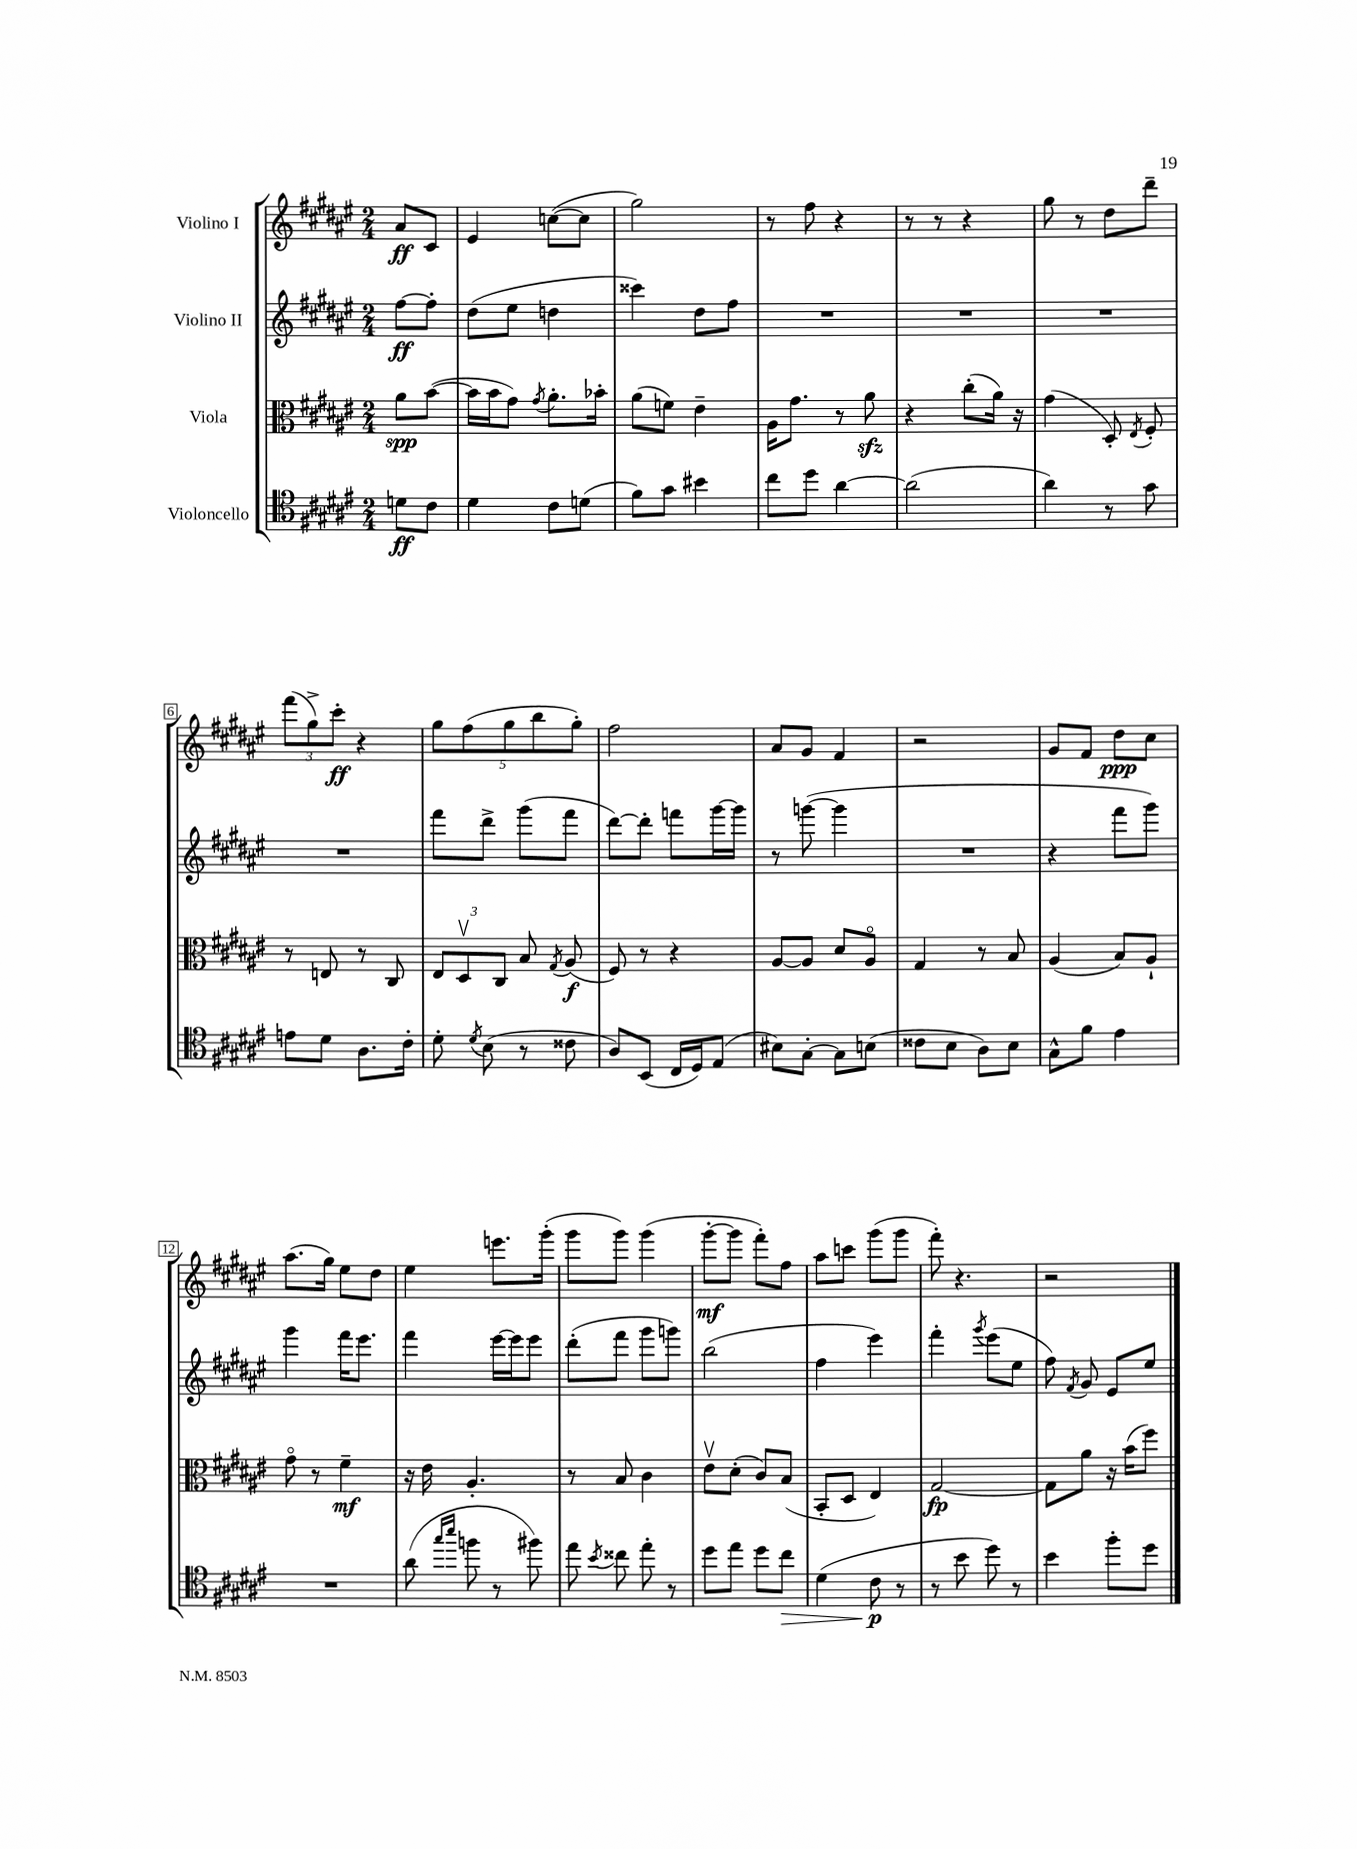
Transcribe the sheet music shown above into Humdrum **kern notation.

**kern	**dynam	**kern	**dynam	**kern	**dynam	**kern	**dynam
*part4	*part4	*part3	*part3	*part2	*part2	*part1	*part1
*staff4	*staff4	*staff3	*staff3	*staff2	*staff2	*staff1	*staff1
*I"Violoncello	*	*I"Viola	*	*I"Violino II	*	*I"Violino I	*
*clefC4	*	*clefC3	*	*clefG2	*	*clefG2	*
*k[f#c#g#d#a#e#]	*	*k[f#c#g#d#a#e#]	*	*k[f#c#g#d#a#e#]	*	*k[f#c#g#d#a#e#]	*
*M2/4	*	*M2/4	*	*M2/4	*	*M2/4	*
=	=	=	=	=	=	=	=
8dn\L	ff	8a#\L	spp	[8ff#\L	ff	8a#/L	ff
8c#\J	.	([8b\J	.	8ff#'\J]	.	8c#/J	.
=1	=1	=1	=1	=1	=1	=1	=1
4d#\	.	16b\LL]	.	(8dd#\L	.	4e#/	.
.	.	16b\J	.	.	.	.	.
.	.	8g#\J)	.	8ee#\J	.	.	.
.	.	8qg#/	.	.	.	.	.
8c#\L	.	8.a#'\L	.	4ddn\	.	([8ccn\L	.
(8dn\J	.	.	.	.	.	8cc\J]	.
.	.	16b-X'\Jk	.	.	.	.	.
=2	=2	=2	=2	=2	=2	=2	=2
8f#\L)	.	(8a#\L	.	4ccc##X\)	.	2gg#\)	.
8g#\J	.	8fn\J)	.	.	.	.	.
4b#X\	.	4e#~\	.	8dd#\L	.	.	.
.	.	.	.	8ff#\J	.	.	.
=3	=3	=3	=3	=3	=3	=3	=3
8cc#\L	.	16A#\KL	.	2r	.	8r	.
.	.	8.g#\J	.	.	.	.	.
8dd#\J	.	.	.	.	.	8ff#\	.
[4a#\	.	8r	.	.	.	4r	.
.	.	8a#zz\	.	.	.	.	.
=4	=4	=4	=4	=4	=4	=4	=4
(2a#\]	.	4r	.	2r	.	8r	.
.	.	.	.	.	.	8r	.
.	.	(8cc#'\L	.	.	.	4r	.
.	.	16a#\Jk)	.	.	.	.	.
.	.	16r	.	.	.	.	.
=5	=5	=5	=5	=5	=5	=5	=5
4a#\)	.	(4g#\	.	2r	.	8gg#\	.
.	.	.	.	.	.	8r	.
8r	.	8D#'/)	.	.	.	8dd#\L	.
.	.	8qE#/	.	.	.	.	.
8g#\	.	8F#'/	.	.	.	8ddd#~\J	.
!!LO:LB:g=z
=6	=6	=6	=6	=6	=6	=6	=6
8en\L	.	8r	.	2r	.	(12fff#\L	.
.	.	.	.	.	.	12gg#^\)	.
8d#\J	.	8En/	.	.	.	.	.
.	.	.	.	.	.	12ccc#'\J	ff
8.A#\L	.	8r	.	.	.	4r	.
.	.	8C#/	.	.	.	.	.
16c#'\Jk	.	.	.	.	.	.	.
=7	=7	=7	=7	=7	=7	=7	=7
8d#'\	.	12E#/L	.	8fff#\L	.	10gg#\L	.
.	.	12D#v/	.	.	.	.	.
.	.	.	.	.	.	(10ff#\	.
8qd#/	.	.	.	.	.	.	.
(8B\	.	.	.	8ddd#^\J	.	.	.
.	.	12C#/J	.	.	.	.	.
.	.	.	.	.	.	10gg#\	.
8r	.	8B/	.	(8ggg#\L	.	.	.
.	.	.	.	.	.	10bb\	.
.	.	8qG#/	.	.	.	.	.
8c##X\	.	(8A#/	f	8fff#\J	.	.	.
.	.	.	.	.	.	10gg#'\J)	.
=8	=8	=8	=8	=8	=8	=8	=8
8A#/L)	.	8F#/)	.	[8ddd#\L)	.	2ff#\	.
(8BB/J	.	8r	.	8ddd#'\J]	.	.	.
16C#/LL	.	4r	.	8fffn\L	.	.	.
16D#/J)	.	.	.	.	.	.	.
(8E#/J	.	.	.	[16ggg#\L	.	.	.
.	.	.	.	16ggg#\JJ]	.	.	.
=9	=9	=9	=9	=9	=9	=9	=9
8B#X\L)	.	[8A#/L	.	8r	.	8a#/L	.
[8G#'\J	.	8A#/J]	.	([8gggn\	.	8g#/J	.
8G#\L]	.	8d#/L	.	4ggg\]	.	4f#/	.
(8Bn\J	.	8A#/J	.	.	.	.	.
=10	=10	=10	=10	=10	=10	=10	=10
8c##X\L	.	4G#/	.	2r	.	2r	.
8B\J	.	.	.	.	.	.	.
8A#\L)	.	8r	.	.	.	.	.
8B\J	.	8B/	.	.	.	.	.
=11	=11	=11	=11	=11	=11	=11	=11
8G#^^\L	.	(4A#/	.	4r	.	8g#/L	.
8f#\J	.	.	.	.	.	8f#/J	.
4e#\	.	8B/L)	.	8fff#\L	.	8dd#\L	ppp
.	.	8A#`/J	.	8ggg#\J)	.	8cc#\J	.
!!LO:LB:g=z
=12	=12	=12	=12	=12	=12	=12	=12
2r	.	8g#\	.	4ggg#\	.	(8.aa#\L	.
.	.	8r	.	.	.	.	.
.	.	.	.	.	.	16gg#\Jk)	.
.	.	4f#~\	mf	16fff#\KL	.	8ee#\L	.
.	.	.	.	8.eee#\J	.	.	.
.	.	.	.	.	.	8dd#\J	.
=13	=13	=13	=13	=13	=13	=13	=13
(8a#\	.	16r	.	4fff#\	.	4ee#\	.
.	.	16e#\	.	.	.	.	.
16qqgg#/LL	.	.	.	.	.	.	.
16qqbb/JJ	.	.	.	.	.	.	.
8ffn\	.	4.A#'/	.	.	.	.	.
8r	.	.	.	[16eee#\LL	.	8.eeen\L	.
.	.	.	.	16eee#\J]	.	.	.
8ff#X\)	.	.	.	8eee#\J	.	.	.
.	.	.	.	.	.	(16ggg#'\Jk	.
=14	=14	=14	=14	=14	=14	=14	=14
8ee#\	.	8r	.	(8ddd#'\L	.	8ggg#\L	.
8qb/	.	.	.	.	.	.	.
8cc##X\	.	8B/	.	8fff#\J	.	8ggg#\J)	.
8ee#'\	.	4c#\	.	8ggg#\L	.	(4ggg#\	.
8r	.	.	.	8gggn\J)	.	.	.
=15	=15	=15	=15	=15	=15	=15	=15
8dd#\L	.	8e#v\L	.	(2bb\	.	[8ggg#'\L	mf
8ee#\J	.	(8d#'\J	.	.	.	8ggg#\J]	.
8dd#\L	.	8c#/L)	.	.	.	8fff#'\L)	.
!	!LO:HP:b	!	!	!	!	!	!
8cc#\J	>	(8B/J	.	.	.	8ff#\J	.
=16	=16	=16	=16	=16	=16	=16	=16
(4d#\	.	8BB'/L	.	4ff#\	.	8aa#\L	.
.	.	8D#/J	.	.	.	8cccn\J	.
8c#\	p	4E#/)	.	4eee#\)	.	(8ggg#\L	.
8r	]	.	.	.	.	8ggg#\J	.
=17	=17	=17	=17	=17	=17	=17	=17
8r	.	[2G#/	fp	4fff#'\	.	8fff#'\)	.
8b\	.	.	.	.	.	4.r	.
.	.	.	.	8qggg#/	.	.	.
8dd#\)	.	.	.	(8eee#\L	.	.	.
8r	.	.	.	8ee#\J	.	.	.
=18	=18	=18	=18	=18	=18	=18	=18
4b\	.	8G#\L]	.	8ff#\)	.	2r	.
.	.	.	.	8qf#/	.	.	.
.	.	8a#\J	.	8g#/	.	.	.
8ff#'\L	.	16r	.	8e#/L	.	.	.
.	.	(16b\KL	.	.	.	.	.
8dd#\J	.	8ff#\J)	.	8ee#/J	.	.	.
==	==	==	==	==	==	==	==
*-	*-	*-	*-	*-	*-	*-	*-
